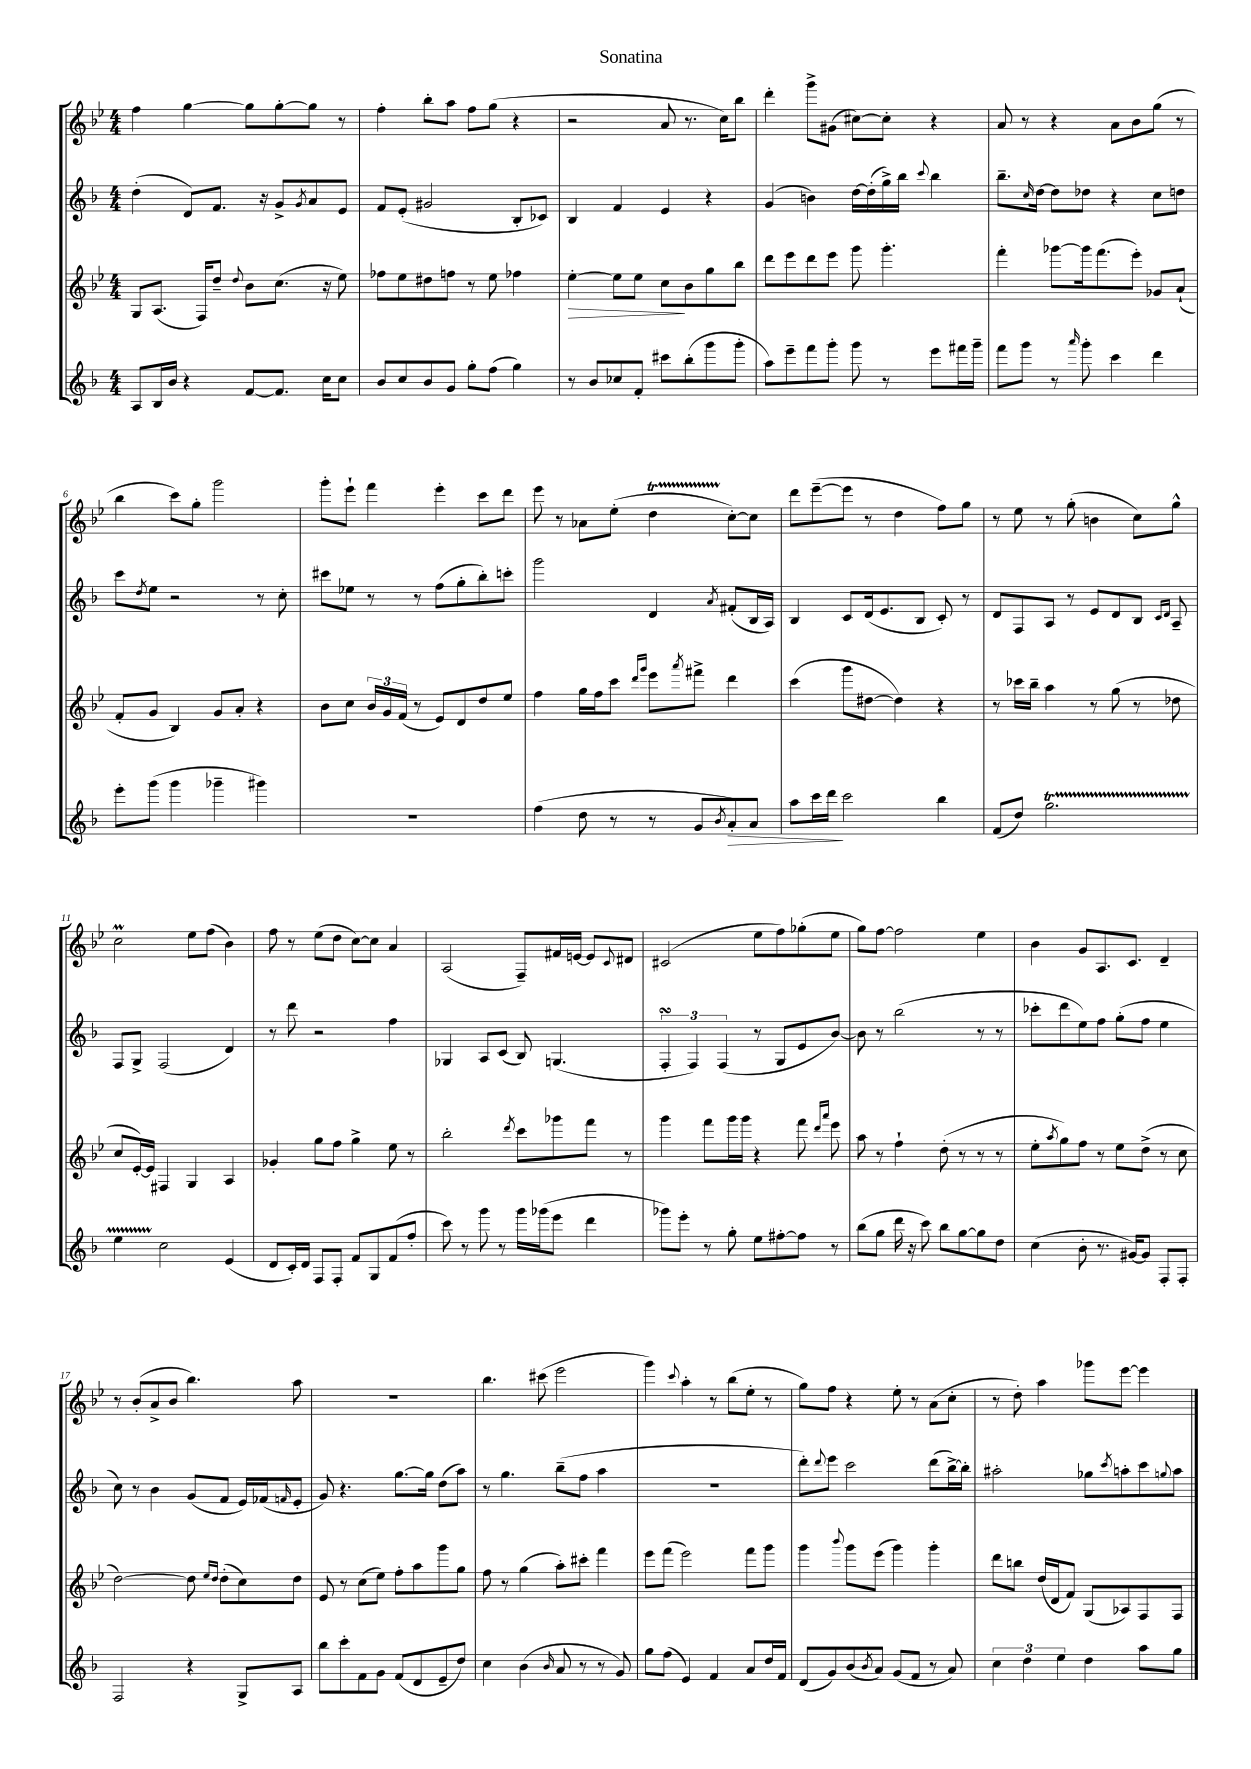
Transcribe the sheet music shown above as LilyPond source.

\header { title = "Sonatina" }
<<
\new StaffGroup <<
\new Staff = "s0" {
    \clef treble \key bes \major \numericTimeSignature \time 4/4
    f''4 g''4~ g''8 g''8~-. g''8 r8 |
    f''4-. bes''8-. a''8 f''8 g''8( r4 |
    r2 a'8 r8. c''16) bes''8 |
    d'''4-. g'''8-> gis'8( cis''8~) cis''8-. r4 |
    a'8 r8 r4 a'8 bes'8 g''8( r8 |
    bes''4 c'''8) g''8-. g'''2 |
    g'''8-. ees'''8-! f'''4 ees'''4-. c'''8 d'''8 |
    ees'''8 r8 aes'8 ees''8-.( d''4\startTrillSpan c''8~-.\stopTrillSpan) c''8 |
    d'''8 ees'''8~--( ees'''8 r8 d''4 f''8) g''8 |
    r8 ees''8 r8 g''8-.( b'4 c''8) g''8-^ |
    c''2\prall ees''8 f''8( bes'4) |
    f''8 r8 ees''8( d''8 c''8~) c''8 a'4 |
    a2( f8--) fis'16 e'16~ e'8 \appoggiatura { c'8 } dis'8 |
    cis'2( ees''8 f''8) ges''8-.( ees''8 |
    g''8) f''8~ f''2 ees''4 |
    bes'4 g'8 a8. c'8. d'4-- |
    r8 bes'8-.( a'8-> bes'8 bes''4.) a''8 |
    R1 |
    bes''4. cis'''8( ees'''2 |
    g'''4) \appoggiatura { c'''8 } a''4-. r8 bes''8( ees''8-. r8 |
    g''8) f''8 r4 ees''8-. r8 a'8( c''8-. |
    r8 d''8-.) a''4 ges'''8 ees'''8~ ees'''4 \bar "|." |
}
\new Staff = "s1" {
    \clef treble \key f \major \numericTimeSignature \time 4/4
    d''4-.( d'8) f'8. r16 g'8-> \acciaccatura { g'8 } a'8 e'8 |
    f'8 e'8-.( gis'2 bes8-. ces'8) |
    bes4 f'4 e'4 r4 |
    g'4( b'4) d''16~ d''16-.( g''16->) bes''16 \appoggiatura { c'''8 } bes''4 |
    bes''8.-- \grace { c''16 } d''16~ d''8 des''8 r4 c''8 d''8 |
    c'''8 \acciaccatura { d''8 } e''8 r2 r8 c''8-. |
    cis'''8 ees''8 r8 r8 f''8( g''8-. bes''8-.) c'''8-. |
    g'''2 d'4 \acciaccatura { a'8 } fis'8-.( bes16 a16) |
    bes4 c'8 d'16( e'8. bes8 c'8-.) r8 |
    d'8 f8 a8 r8 e'8 d'8 bes8 \grace { c'16 d'16 } a8-- |
    f8 g8-> f2( d'4) |
    r8 d'''8 r2 f''4 |
    ges4 a8 c'8( bes8) g4.( |
    \tuplet 3/2 { f4-.\turn f4) f4( } r8 g8 e'8 bes'8~) |
    bes'8 r8 bes''2( r8 r8 |
    ces'''8-. d'''8 e''8) f''8 g''8-.( f''8 e''4 |
    c''8) r8 bes'4 g'8( f'8 e'16) fes'16( \grace { f'16 } e'8-. |
    g'8) r4. g''8.~ g''16 d''8( a''8) |
    r8 g''4. bes''8--( f''8 a''4 |
    R1 |
    d'''8-.) \appoggiatura { d'''8 } e'''8 c'''2 d'''8( bes''16~->) bes''16-. |
    ais''2-. ges''8 \acciaccatura { c'''8 } a''8-. c'''8 \appoggiatura { g''8 } a''8 \bar "|." |
}
\new Staff = "s2" {
    \clef treble \key bes \major \numericTimeSignature \time 4/4
    g8 a8.( f16) d''8-- \appoggiatura { d''8 } bes'8 c''8.( r16 ees''8) |
    fes''8 ees''8 dis''8 f''8 r8 ees''8 fes''4 |
    ees''4~-.\> ees''8 ees''8 c''8\! bes'8 g''8 bes''8 |
    d'''8 ees'''8 d'''8 ees'''8 g'''8 g'''4.-. |
    f'''4-. ges'''8~ ges'''16 f'''8.( ees'''8-.) ges'8 a'8-!( |
    f'8-. g'8 bes4) g'8 a'8-. r4 |
    bes'8 c''8 \tuplet 3/2 { bes'16 g'16 f'16( } r8 ees'8) d'8 d''8 ees''8 |
    f''4 g''16 f''16 c'''8 \grace { d'''16 g'''16 } ees'''8 \acciaccatura { a'''8 } fis'''8-> d'''4 |
    c'''4( g'''8 dis''8~ dis''4) r4 |
    r8 ces'''16 bes''16-- a''4 r8 g''8( r8 des''8 |
    c''8 ees'16~-.) ees'16 fis4 g4 a4 |
    ges'4-. g''8 f''8 g''4-> ees''8 r8 |
    bes''2-. \acciaccatura { d'''8 } c'''8 ges'''8 f'''8 r8 |
    g'''4 f'''8 g'''16 g'''16 r4 f'''8 \grace { d'''16 a'''16 } ees'''8 |
    a''8 r8 f''4-! d''8-.( r8 r8 r8 |
    ees''8-. \acciaccatura { a''8 } g''8) f''8 r8 ees''8 d''8->( r8 c''8 |
    d''2~) d''8 \grace { ees''16 d''16 } d''8-.( c''8) d''8 |
    ees'8 r8 c''8( ees''8) f''8-. a''8 g'''8 g''8 |
    f''8 r8 g''4( a''8-.) cis'''8-. f'''4 |
    ees'''8 f'''8( ees'''2) f'''8 g'''8 |
    g'''4 \appoggiatura { bes'''8 } g'''8 ees'''8( g'''4) g'''4-. |
    d'''8 b''8 d''16( d'16 f'8) g8( aes8) f8 f8 \bar "|." |
}
\new Staff = "s3" {
    \clef treble \key f \major \numericTimeSignature \time 4/4
    a8 bes16 bes'16 r4 f'8~ f'8. c''16 c''8 |
    bes'8 c''8 bes'8 g'8 g''8-. f''8( g''4) |
    r8 bes'8 ces''8 f'8-. cis'''8 bes''8-.( g'''8 g'''8-. |
    a''8) e'''8-- f'''8 g'''8-. g'''8 r8 e'''8 fis'''16 g'''16-- |
    f'''8 g'''8 r8 \grace { a'''16 } g'''8-. c'''4 d'''4 |
    e'''8-. g'''8( g'''4 ges'''4-- gis'''4) |
    R1 |
    f''4( d''8 r8 r8 g'8 \acciaccatura { bes'8 } a'8-.\>) a'8 |
    a''8 c'''16 d'''16\! c'''2 bes''4 |
    f'8( d''8) g''2.\startTrillSpan |
    e''4 c''2\stopTrillSpan e'4( |
    d'8 c'16-.) d'16 f8 f8-. f'8 g8 f'8( f''8-. |
    c'''8) r8 g'''8 r8 g'''16 ges'''16( e'''8 d'''4 |
    ges'''8) e'''8-. r8 g''8-. e''8 fis''8~-. fis''8 r8 |
    bes''8( g''8 d'''16 r16 c'''8) bes''8 g''8~ g''8 d''8 |
    c''4( bes'8-. r8. gis'16~) gis'8 f8-. f8-. |
    f2 r4 g8-> a8 |
    bes''8 c'''8-. f'8 g'8 f'8( d'8 e'8-- d''8) |
    c''4 bes'4( \grace { bes'16 } a'8 r8 r8 g'8) |
    g''8 f''8( e'4) f'4 a'8 d''16 f'16 |
    d'8( g'8) bes'8( \acciaccatura { bes'8 } a'8) g'8( f'8 r8 a'8) |
    \tuplet 3/2 { c''4 d''4 e''4 } d''4 a''8 g''8 \bar "|." |
}
>>
>>
